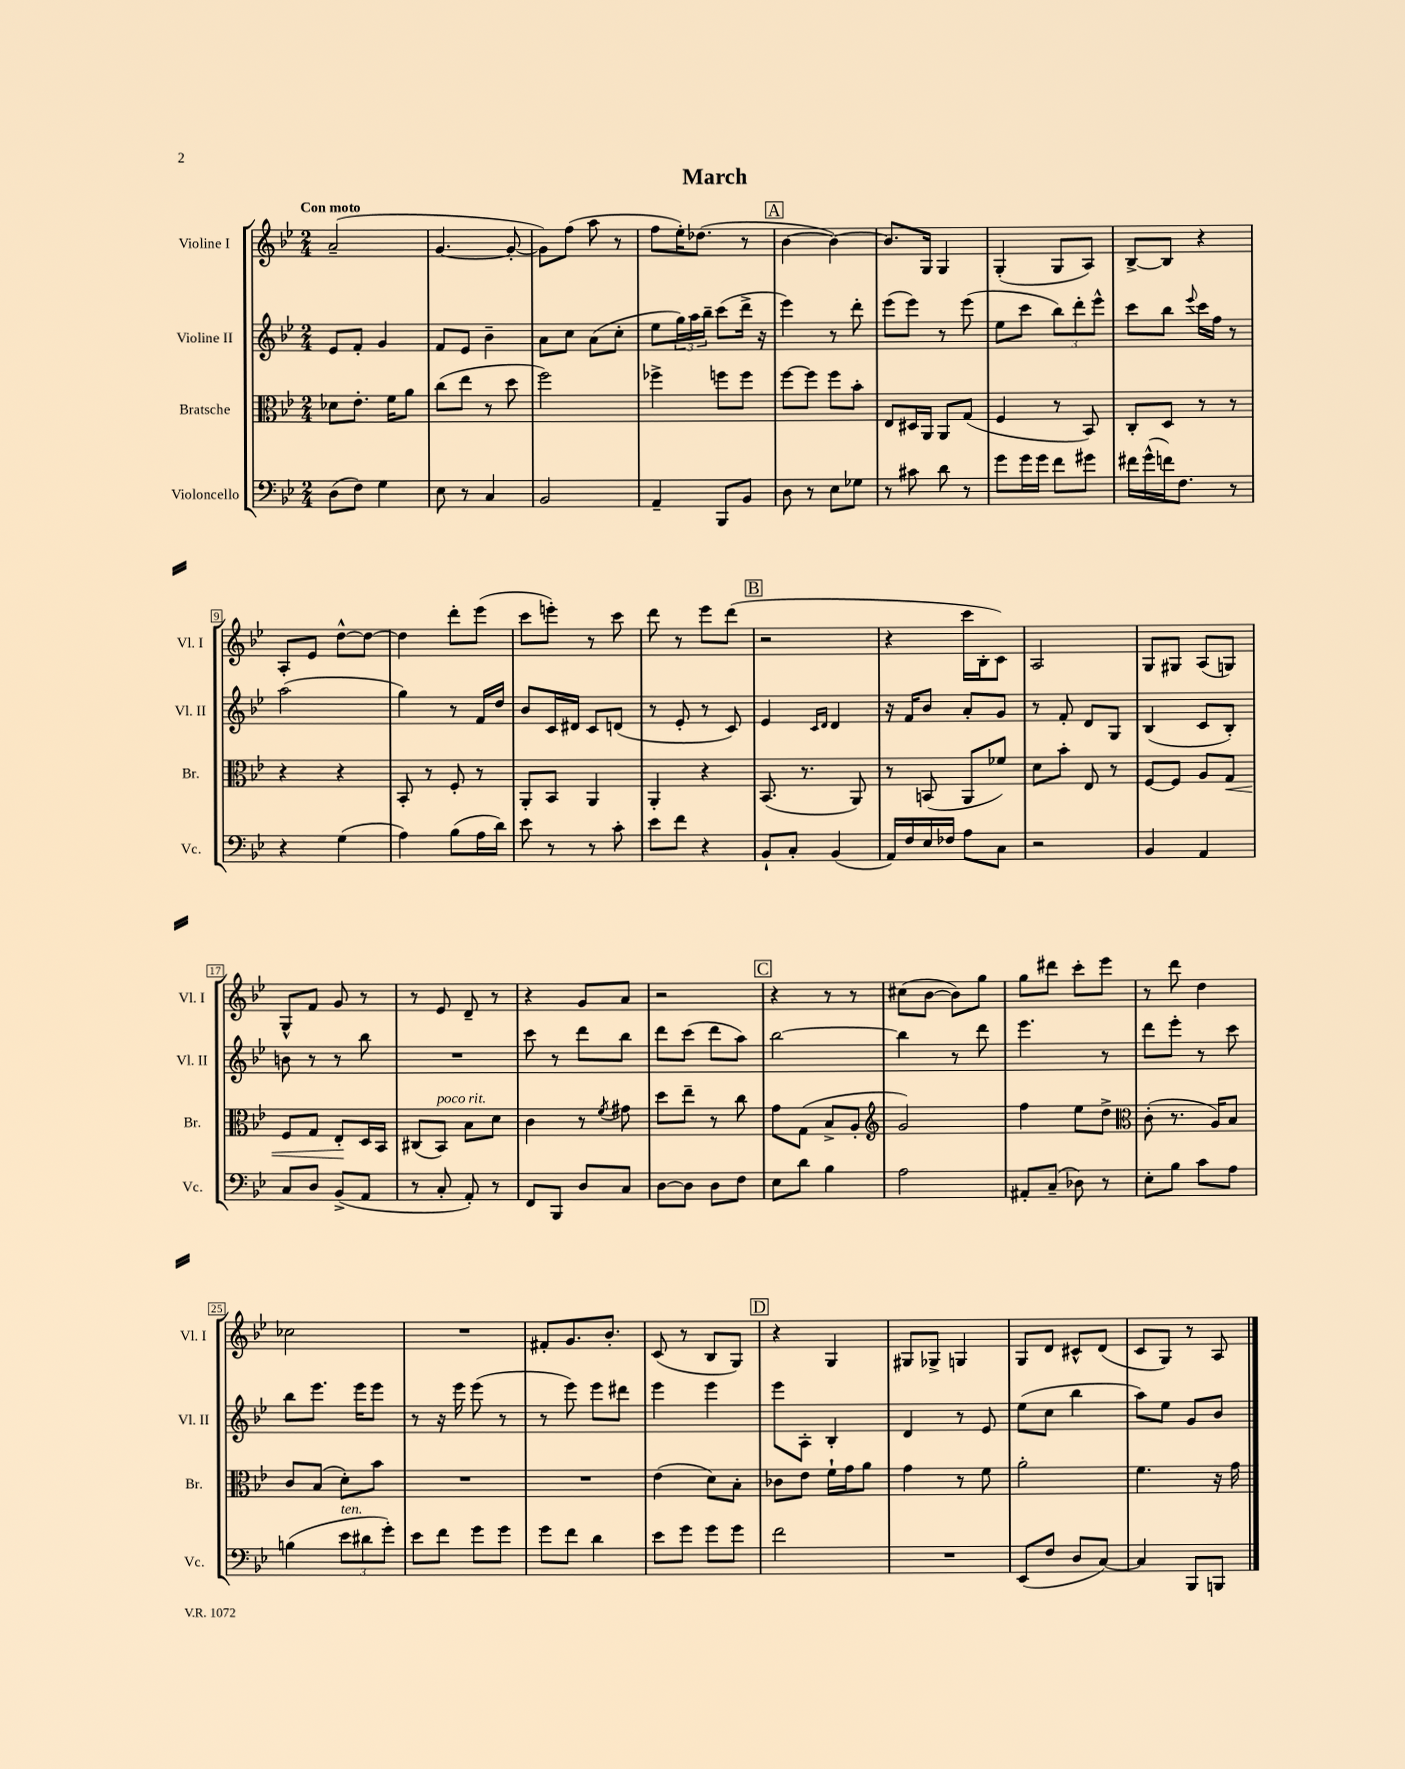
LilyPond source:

\header { title = "March" }
<<
\new StaffGroup <<
\new Staff = "s0" \with { instrumentName = "Violine I" shortInstrumentName = "Vl. I" } {
    \clef treble \key bes \major \numericTimeSignature \time 2/4 \tempo "Con moto"
    a'2--( |
    g'4.~ g'8~-. |
    g'8) f''8( a''8 r8 |
    f''8 ees''16-.) des''8.( r8 |
    \mark \markup { \box "A" } bes'4~ bes'4~) |
    bes'8. g16 g4 |
    g4-.( g8 a8) |
    bes8~-> bes8 r4 |
    a8-. ees'8 d''8~-^ d''8~ |
    d''4 d'''8-. ees'''8( |
    c'''8 e'''8-.) r8 c'''8 |
    d'''8 r8 ees'''8 d'''8( |
    \mark \markup { \box "B" } r2 |
    r4 c'''16 bes16-. c'8) |
    a2 |
    g8 gis8 a8( g8) |
    g8-^ f'8 g'8 r8 |
    r8 ees'8 d'8-- r8 |
    r4 g'8 a'8 |
    r2 |
    \mark \markup { \box "C" } r4 r8 r8 |
    cis''8( bes'8~ bes'8) g''8 |
    g''8 dis'''8 c'''8-. ees'''8 |
    r8 d'''8 d''4 |
    ces''2 |
    R2 |
    fis'8-. g'8. bes'8.-. |
    c'8( r8 bes8 g8) |
    \mark \markup { \box "D" } r4 g4 |
    gis8 ges8-> g4 |
    g8 d'8 cis'8-^ d'8( |
    c'8 g8) r8 a8 \bar "|." |
}
\new Staff = "s1" \with { instrumentName = "Violine II" shortInstrumentName = "Vl. II" } {
    \clef treble \key bes \major \numericTimeSignature \time 2/4
    ees'8 f'8-. g'4 |
    f'8 ees'8 bes'4-- |
    a'8 c''8 a'8( c''8-. |
    ees''8 \tuplet 3/2 { g''16) a''16 bes''16-- } c'''8( d'''16-> r16 |
    \mark \markup { \box "A" } ees'''4) r8 d'''8-. |
    ees'''8( ees'''8) r8 ees'''8( |
    ees''8 c'''8 \tuplet 3/2 { bes''8) d'''8-. ees'''8-^ } |
    c'''8 bes''8 \appoggiatura { ees'''8 } c'''16 f''16 r8 |
    a''2( |
    g''4) r8 f'16 d''16 |
    bes'8 c'16 dis'16 c'8 d'8( |
    r8 ees'8-. r8 c'8) |
    \mark \markup { \box "B" } ees'4 \grace { c'16 d'16 } d'4 |
    r16 f'16 bes'8 a'8-. g'8 |
    r8 f'8-. d'8 g8 |
    bes4( c'8 bes8-.) |
    b'8 r8 r8 bes''8 |
    R2 |
    c'''8 r8 d'''8 bes''8 |
    d'''8 c'''8( d'''8 a''8) |
    \mark \markup { \box "C" } bes''2~ |
    bes''4 r8 d'''8 |
    ees'''4. r8 |
    d'''8 ees'''8-. r8 c'''8 |
    bes''8 ees'''8. ees'''16 ees'''8 |
    r8 r16 ees'''16 ees'''8( r8 |
    r8 ees'''8) ees'''8 dis'''8 |
    ees'''4 ees'''4 |
    \mark \markup { \box "D" } ees'''8 a8-. bes4-. |
    d'4 r8 ees'8 |
    ees''8( c''8 bes''4 |
    a''8) ees''8 g'8 bes'8 \bar "|." |
}
\new Staff = "s2" \with { instrumentName = "Bratsche" shortInstrumentName = "Br." } {
    \clef alto \key bes \major \numericTimeSignature \time 2/4
    des'8 ees'8.-. f'16 a'8 |
    c''8( ees''8 r8 d''8 |
    f''2) |
    fes''4-> f''8 f''8 |
    \mark \markup { \box "A" } f''8~ f''8 f''8 bes'8-. |
    ees8 dis16 a,16 a,8 g8( |
    f4 r8 bes,8) |
    c8-. d8 r8 r8 |
    r4 r4 |
    bes,8-. r8 f8-. r8 |
    a,8-. bes,8 a,4 |
    a,4-. r4 |
    \mark \markup { \box "B" } bes,8.( r8. a,8) |
    r8 b,8( a,8 fes'8) |
    d'8 bes'8-. ees8 r8 |
    f8~ f8 a8 g8\< |
    f8 g8 ees8-.\! d16 bes,16 |
    cis8( bes,8^\markup { \italic "poco rit." }) bes8 d'8 |
    c'4 r8 \acciaccatura { f'8 } gis'8 |
    d''8 ees''8-- r8 c''8 |
    \mark \markup { \box "C" } g'8 g8( bes8-> a8-. |
    \clef treble g'2) |
    f''4 ees''8 d''8-> |
    \clef alto c'8-.( r8. a16) bes8 |
    c'8 bes8( d'8-.) bes'8 |
    R2 |
    R2 |
    ees'4( d'8) bes8-. |
    \mark \markup { \box "D" } ces'8 ees'8 f'16-! g'16 a'8 |
    g'4 r8 f'8 |
    a'2-. |
    f'4. r16 g'16 \bar "|." |
}
\new Staff = "s3" \with { instrumentName = "Violoncello" shortInstrumentName = "Vc." } {
    \clef bass \key bes \major \numericTimeSignature \time 2/4
    d8( f8) g4 |
    ees8 r8 c4 |
    bes,2 |
    a,4-- bes,,8 bes,8 |
    \mark \markup { \box "A" } d8 r8 ees8 ges8 |
    r8 cis'8 d'8 r8 |
    g'8 g'16 g'16 f'8 gis'8 |
    fis'16 g'16-^( f'16) f8. r8 |
    r4 g4( |
    a4) bes8( a16 d'16) |
    ees'8 r8 r8 c'8-. |
    ees'8 f'8 r4 |
    \mark \markup { \box "B" } bes,8-! c8-. bes,4( |
    a,16) f16 ees16 fes16 a8 c8 |
    r2 |
    bes,4 a,4 |
    c8 d8 bes,8->( a,8 |
    r8 c8-. a,8-.) r8 |
    f,8 bes,,8 d8 c8 |
    d8~ d8 d8 f8 |
    \mark \markup { \box "C" } ees8 d'8 bes4 |
    a2 |
    ais,8-. c8--( des8) r8 |
    ees8-. bes8 c'8 a8 |
    b4( \tuplet 3/2 { ees'8^\markup { \italic "ten." } dis'8 g'8-.) } |
    ees'8 f'8 g'8 g'8 |
    g'8 f'8 d'4 |
    ees'8 g'8 g'8 g'8 |
    \mark \markup { \box "D" } f'2 |
    R2 |
    ees,8( f8 d8 c8~) |
    c4 bes,,8 b,,8 \bar "|." |
}
>>
>>
\layout { \context { \Score \override BarNumber.stencil = #(make-stencil-boxer 0.1 0.3 ly:text-interface::print) } }
